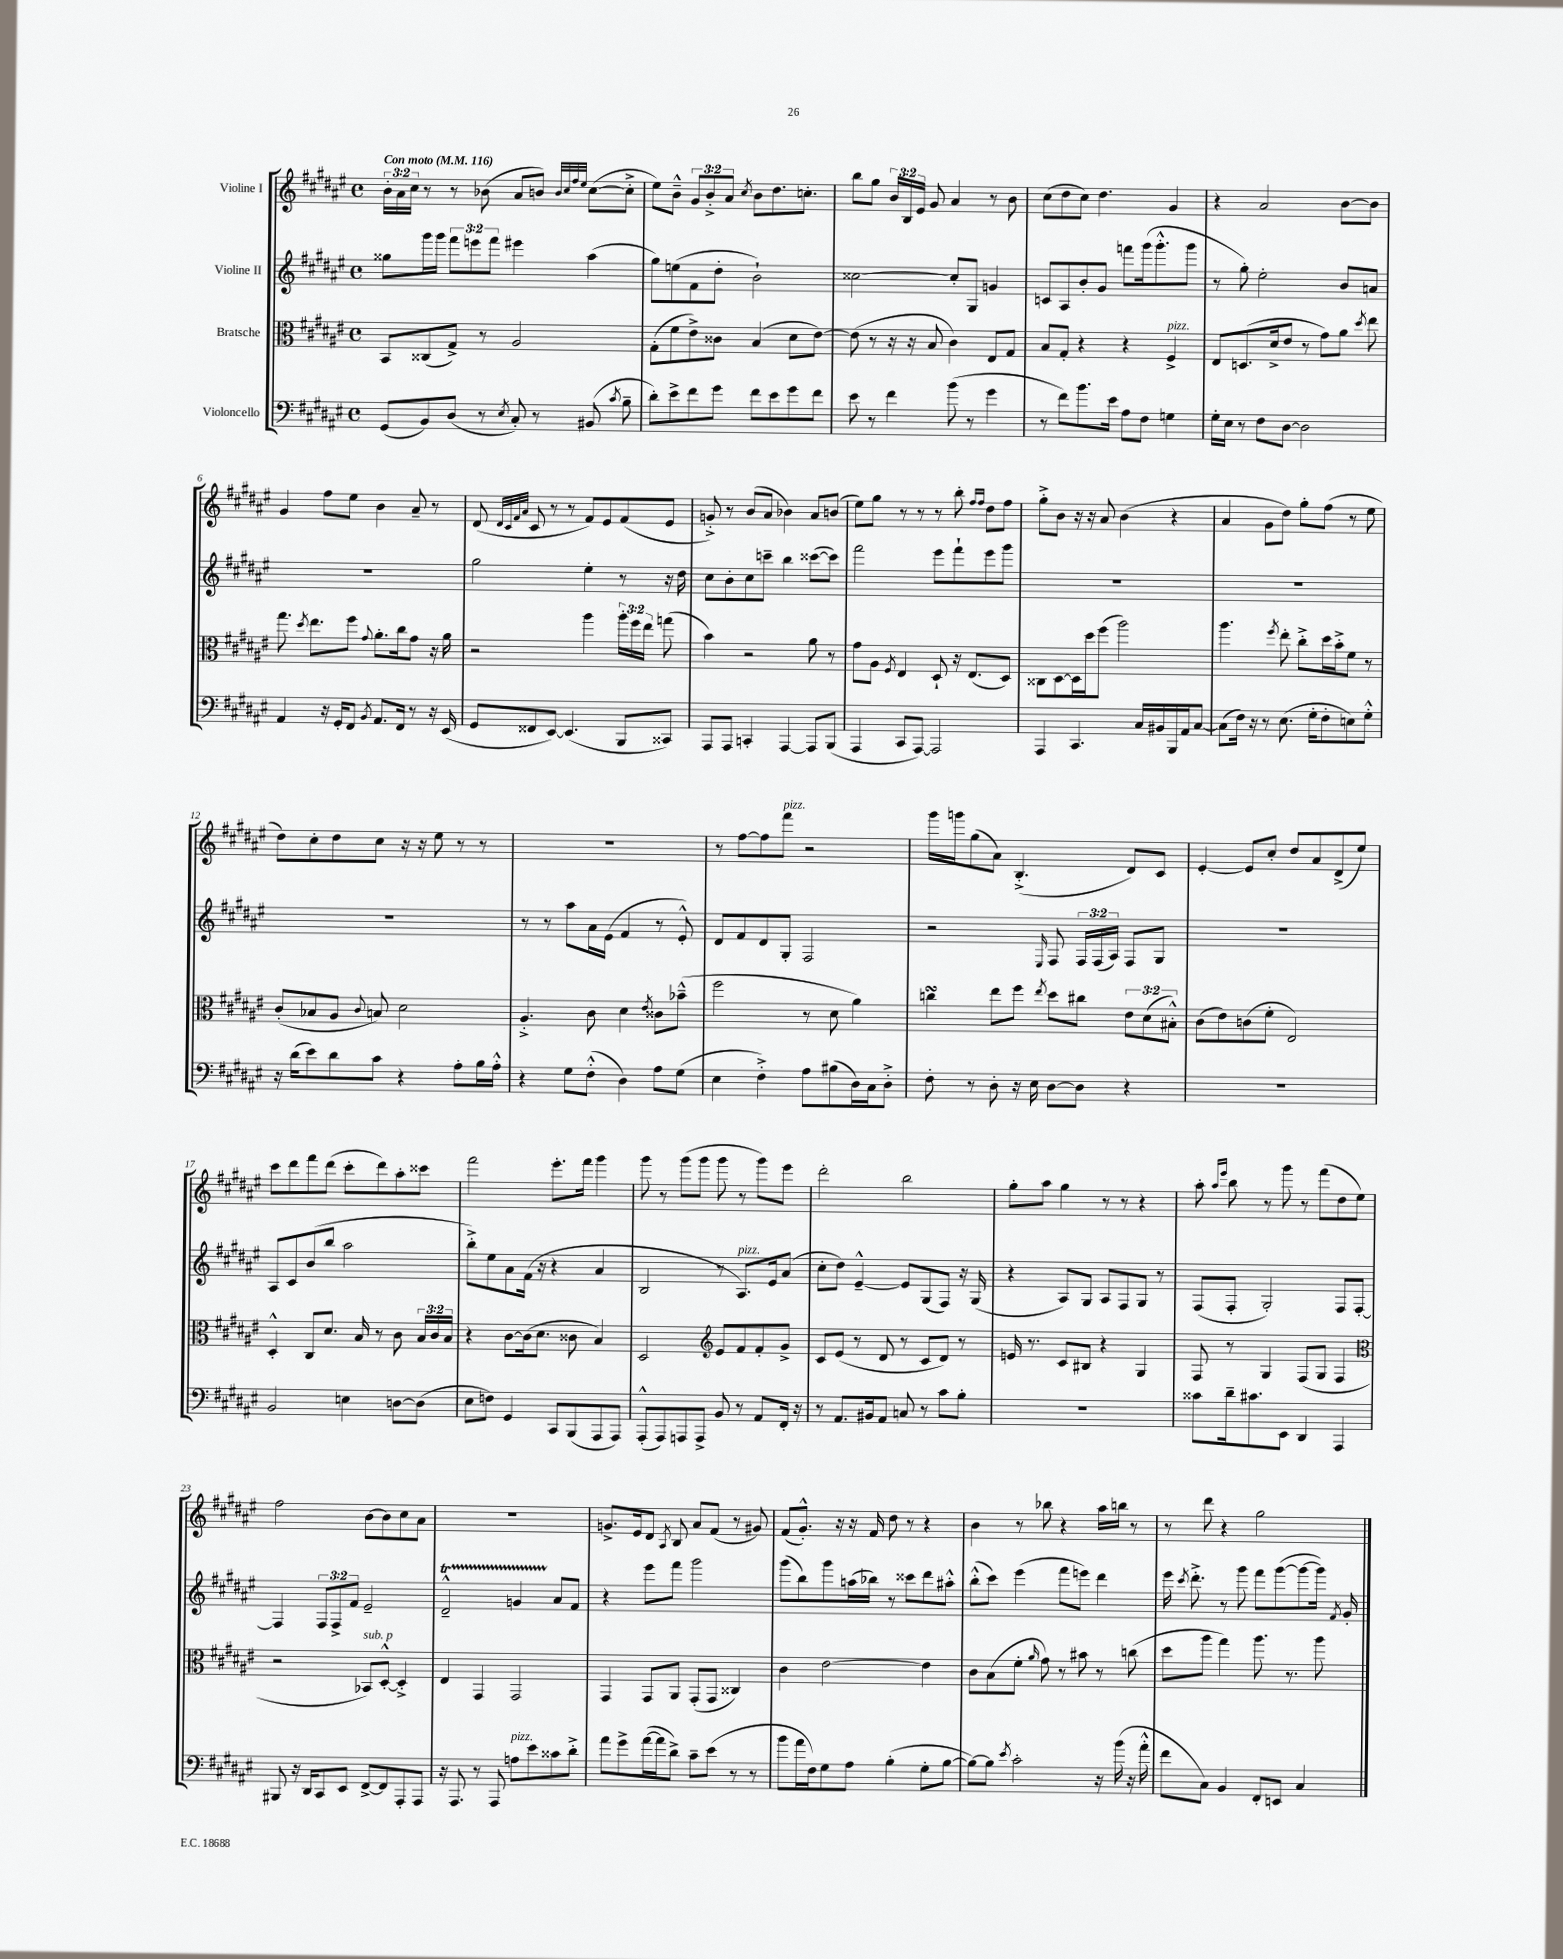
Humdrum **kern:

**kern	**kern	**kern	**kern
*staff4	*staff3	*staff2	*staff1
*clefF4	*clefC3	*clefG2	*clefG2
*k[f#c#g#d#a#e#]	*k[f#c#g#d#a#e#]	*k[f#c#g#d#a#e#]	*k[f#c#g#d#a#e#]
*M4/4	*M4/4	*M4/4	*M4/4
*met(c)	*met(c)	*met(c)	*met(c)
*MM116	*MM116	*MM116	*MM116
(8GG#	8BB	8gg##	24b'
.	.	.	24a#
.	.	.	24cc#
8BB)	(8C##	16ggg#	8r
.	.	16ggg#	.
(8D#	8G#^)	12fff#	8r
.	.	12eee	.
8r	8r	.	(8b-
.	.	12fff#	.
8qE#	.	.	.
8C#')	2A#	4eee#	8a#
8r	.	.	8b)
.	.	.	32qqb
.	.	.	32qqcc#
.	.	.	32qqff#
.	.	.	32qqee#
(8BB#	.	(4aa#	([8cc#
8qc#	.	.	.
8B~	.	.	8cc#'^]
=	=	=	=
8d#')	(8G#'	8gg#)	8ee#)
8e#^	8f#	(8ee	8b~^^
8f#	8e#^)	8f#	12g#
.	.	.	12b'^
8g#	8c##	8dd#'	.
.	.	.	12a#
.	.	.	8qcc#
8f#	(4B	2b`)	8b
8e#	.	.	8.dd#
8g#	8d#	.	.
.	.	.	8.cc'
8f#	[8e#)	.	.
=	=	=	=
8e#	(8e#]	[2cc##	8bb
8r	8r	.	8gg#
4f#	16r	.	24b
.	.	.	24B
.	16r	.	.
.	.	.	24e#
.	8B	.	8g#
(8b	4c#)	8cc##']	4a#
8r	.	8G#	.
4g#	8E#	4g	8r
.	8G#	.	8b
=	=	=	=
8r	8B	8c	(8cc#
8f#)	8G#'	8A#	8dd#
8.b	4r	8b'	8cc#)
.	.	8g#	4.dd#
16e#	.	.	.
8A#	4r	8fff	.
8F#	.	(16ggg#	.
.	.	8.ggg#'^^	.
4G	4F#^	.	4g#
.	.	8ggg#	.
=	=	=	=
16G#'	8E#	8r	4r
16E#	.	.	.
8r	(8.D	8gg#')	.
8F#	.	2ee#'	2a#
.	16d#^	.	.
[8D#	8e#	.	.
2D#]	8r	.	.
.	8g#)	.	.
.	8a#	8b	[8b
.	8qdd#	.	.
.	8ee#	8a	8b]
=	=	=	=
4AA#	8.gg#	1r	4g#
.	8qdd#	.	.
.	8.ee#	.	.
16r	.	.	8ff#
16GG#'	.	.	.
8FF#	8ff#	.	8ee#
8qBB	8qqg#	.	.
8.AA#	8.a#'	.	4b
16FF#	16cc#	.	.
8r	8g#	.	8a#~
16r	16r	.	8r
(16EE#	16a#	.	.
=	=	=	=
8GG#	2r	2gg#	(8d#
.	.	.	32qqd#
.	.	.	32qqc#
.	.	.	32qqf#
.	.	.	32qqa#
8FF##	.	.	8c#
[8EE#)	.	.	8r
(4.EE#]	.	.	8r
.	4aa#	4ee#'	8f#)
.	.	.	8e#
8BBB	24aa#'	8r	(8f#
.	24ff#	.	.
.	24ee#	.	.
8CC##)	(8gg	16r	8e#
.	.	16dd#	.
=	=	=	=
8AAA#	4b)	8cc#	8g'^)
8AAA#	.	8b'	8r
4CC'	2r	8cc#	(8b
.	.	8ccc~	8a#
[4AAA#	.	4bb	4b-)
8AAA#]	8a#	([8ccc##	8a#
(8BBB	8r	8ccc##])	(8b
=	=	=	=
4AAA#	8g#	2fff#	8ee#)
.	8A#	.	8gg#
.	8qF#	.	.
8CC#	4E#	.	8r
[8AAA#)	.	.	8r
2AAA#]	8D#`	8eee#	8r
.	16r	8fff#`	8bb'
.	(8.E#	.	.
.	.	.	16qqff#
.	.	.	16qqff#
.	.	8eee#	8dd#
.	8D#)	8ggg#	8ff#
=	=	=	=
4AAA#	8C##	1r	8gg#'^
.	[8D#	.	8b
4.CC#	16D#]	.	16r
.	16dd#	.	16r
.	(8ff#	.	8a#
.	2aa#)	.	(4b
16C#	.	.	.
16BB#	.	.	.
16BBB	.	.	4r
16AA#	.	.	.
[8C#	.	.	.
=	=	=	=
(8C#]	4.aa#	1r	4a#
16F#)	.	.	.
16r	.	.	.
8r	.	.	8g#
.	8qff#	.	.
(8.E#	8ee#'	.	8dd#)
.	8cc#'^	.	8gg#'
16G#'	.	.	.
8F#'	16dd#	.	(8ff#
.	16b'^	.	.
8E)	8f#	.	8r
8G#'^^	8r	.	8ee#
=	=	=	=
16r	(8c#'	1r	8dd#)
(16d#	.	.	.
8e#)	8B-	.	8cc#'
8d#	8A#	.	8dd#
.	8qqc#	.	.
8c#	8B)	.	8cc#
4r	2d#	.	16r
.	.	.	16r
.	.	.	8ee#
8A#'	.	.	8r
16B	.	.	8r
16A#'^^	.	.	.
=	=	=	=
4r	4.A#'^	8r	1r
.	.	8r	.
8G#	.	8aa#	.
(8F#'^^	8c#	16a#	.
.	.	(16e#	.
4D#)	4d#	4f#	.
.	8qe#	.	.
8A#	8c##	8r	.
(8G#	(8b-~^^	8e#'^^)	.
=	=	=	=
4E#	2ff#	8d#	8r
.	.	8f#	[8ff#
4F#'^)	.	8d#	8ff#]
.	.	8G#'	8fff#
8A#	8r	2F#	2r
(8B#	8d#	.	.
16D#)	4a#)	.	.
16C#	.	.	.
8D#'^	.	.	.
=	=	=	=
8F#'	4cc	2r	16ggg#
.	.	.	16ggg
8r	.	.	(8gg#
8D#'	8ee#	.	8a#)
16r	8ff#	.	(4.B'^
16E#	.	.	.
.	8qee#	16qqE#	.
[8D#	8dd#	8F#	.
8D#]	8cc#	24F#	.
.	.	(24F#	.
.	.	24A#)	.
4r	12e#	8F#	8d#)
.	(12d#	.	.
.	.	8G#	8c#
.	12B#'^^)	.	.
=	=	=	=
1r	(8c#	1r	[4e#'
.	8e#)	.	.
.	(8c	.	8e#]
.	8f#'	.	8cc#'
.	2E#)	.	8dd#
.	.	.	8a#
.	.	.	(8d#^
.	.	.	8ee#)
=	=	=	=
2BB	4D#'^^	8A#	8ccc#
.	.	8c#	8ddd#
.	8C#	(8b	8fff#
.	8.d#	8bb	(8ddd#
4E	.	2aa#	8ccc#'
.	16B	.	.
.	8r	.	8ddd#)
[8D	8c#	.	8aa#'
(8D]	24B	.	8ccc##
.	24c#	.	.
.	24B	.	.
=	=	=	=
8E#	4r	8bb'^)	2fff#
8F)	.	8ee#	.
4GG#	[8c#	8a#	.
.	(16c#]	(16f#	.
.	8.d#	16r	.
8CC#	.	4r	8.eee#'
(8BBB	8c##	.	.
.	.	.	16fff#
8AAA#	4B)	4a#	4ggg#
8AAA#)	.	.	.
=	=	=	=
(8AAA#'^^	2D#	2B	8ggg#
8AAA#)	.	.	8r
8AAA	.	.	(8ggg#
8AAA^	.	.	8ggg#
*	*clefG2	*	*
8BB	8e#	8r	8ggg#
8r	8f#	8.A#)	8r
8AA#	8f#'	.	8ggg#)
.	.	16e#	.
16FF#'	8g#^	(8a#	8eee#
16r	.	.	.
=	=	=	=
8r	8c#	8cc#'	2ddd#'
8.AA#	(8e#	8dd#)	.
.	8r	[4e#~^^	.
16BB#	.	.	.
8AA#	8d#	.	.
8C	8r	8e#]	2bb
8r	8c#	(8G#	.
8c#	8d#)	8F#)	.
8B'	8r	16r	.
.	.	(16G#	.
=	=	=	=
1r	16e	4r	8gg#'
.	8.r	.	.
.	.	.	8aa#
.	8c#	8A#)	4gg#
.	8B#	8G#	.
.	4r	8A#	8r
.	.	8F#	8r
.	4G#	8G#	4r
.	.	8r	.
=	=	=	=
8c##	8F#	(8F#	8aa#'
.	.	.	16qqaa#
.	.	.	16qqeee#
16d#~	8r	8F#'	8bb
8.c#	.	.	.
.	4G#	2G#')	8r
8EE#	.	.	8ggg#
4DD#	(8F#	.	8r
.	8G#	.	(8fff#
4AAA#	4F#	8F#	8dd#
.	.	[8F#'	8ee#)
=	=	=	=
*	*clefC3	*	*
8BBB#	2r	4F#]	2ff#
16r	.	.	.
16DD#	.	.	.
8CC#	.	12F#	.
.	.	12F#^	.
8EE#	.	.	.
.	.	12f#	.
[8FF#^	8BB-)	2e#~	[8b
8FF#]	[8D#'^^	.	8b]
8AAA#'	4D#'^]	.	8cc#
8AAA#	.	.	8a#
=	=	=	=
16r	4E#	2d#~^^	1r
8.AAA#	.	.	.
8r	4GG#	.	.
8AAA#	.	.	.
8A	2GG#	4g	.
8e#	.	.	.
8c##	.	8a#	.
8d#'^	.	8f#	.
=	=	=	=
8a#	4GG#	4r	8.g^
8g#^	.	.	.
.	.	.	16e#
([16a#	8GG#	8eee#	8d#
16a#]	.	.	.
.	.	.	8qA#
8d#^)	8AA#	8fff#	8B
8c#~	(8GG#'	2ggg#	8a#
(8e#	8GG#	.	(8f#
8r	4C##)	.	8r
8r	.	.	8g#)
=	=	=	=
8b	4c#	(8ggg#	(8f#
16a#	.	8bb)	8.g#'^^)
16F#)	.	.	.
8G#	[2e#	8ggg#	.
.	.	.	16r
8A#	.	(16aa	16r
.	.	16bb-)	16f#
(4B'	.	8r	8dd#
.	.	8ccc##	8r
8G#'	4e#]	8ddd#	4r
[8B	.	8aa#'^^	.
=	=	=	=
8B_)	8c#	(8bb'^^	4b
8B]	(8B	8ccc#)	.
8qe#	.	.	.
2c#'	8f#'	(4eee#	8r
.	16qqa#	.	.
.	8g#)	.	8bb-
.	8r	8fff#	4r
.	8b#	8eee)	.
16r	8r	4ddd#	16aa#
(16b	.	.	16bb
16r	(8cc	.	8r
16a#'^^	.	.	.
=	=	=	=
8f#	8dd#	16eee#	8r
.	.	8qccc#	.
.	.	8.ddd#'^	.
8C#)	8aa#	.	8ddd#
4BB	4gg#)	8r	4r
.	.	8ggg#	.
8FF#'	8.aa#	8fff#	2gg#
8EE	.	([8ggg#	.
.	8.r	.	.
4C#	.	8ggg#_	.
.	8aa#	16ggg#])	.
.	.	8qf#	.
.	.	16g#'	.
==	==	==	==
*-	*-	*-	*-
